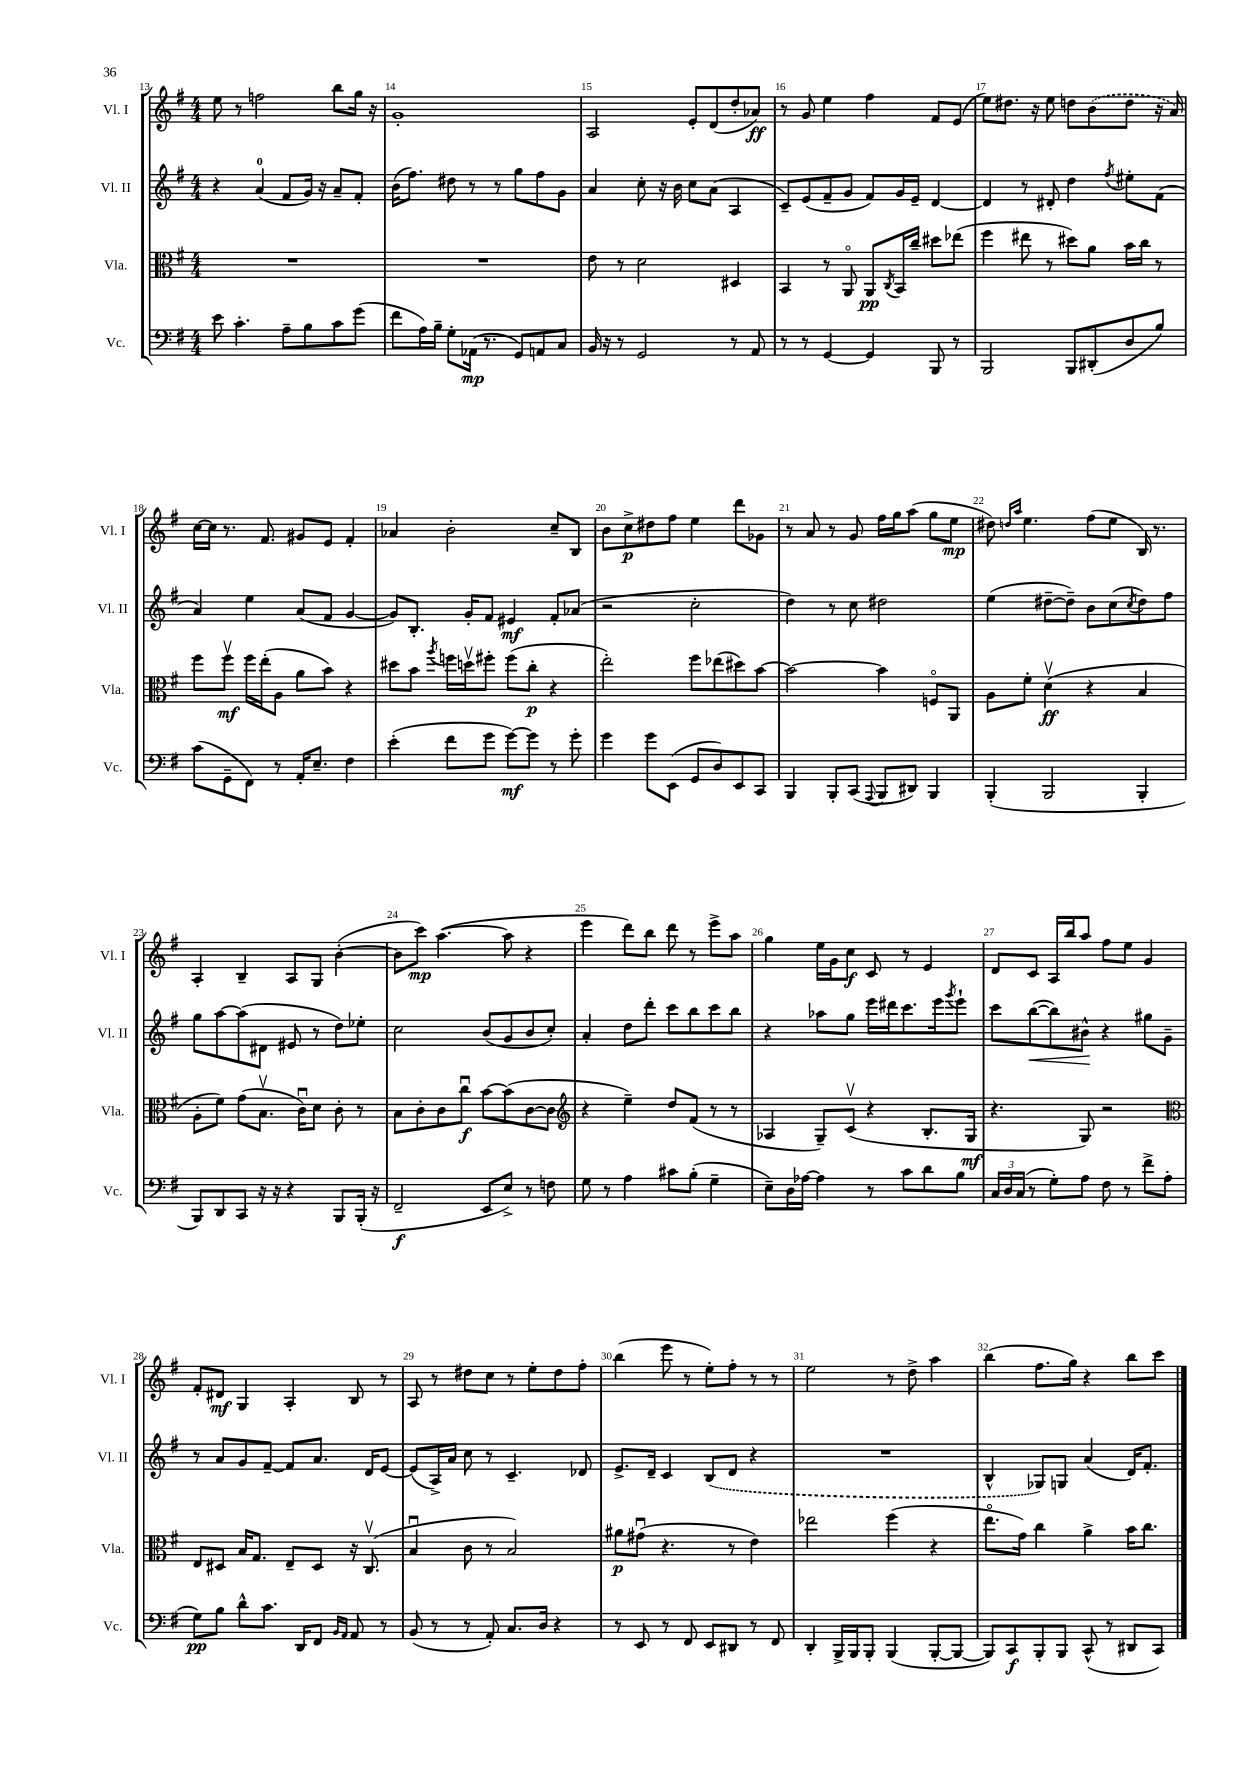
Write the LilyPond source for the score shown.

<<
\new StaffGroup <<
\new Staff = "s0" \with { instrumentName = "Vl. I" shortInstrumentName = "Vl. I" } {
    \clef treble \key g \major \numericTimeSignature \time 4/4
    e''8 r8 f''2 b''8 g''16 r16 |
    g'1-. |
    a2 e'8-. d'8( d''8-. aes'8\ff) |
    r8 g'8 e''4 fis''4 fis'8 e'8( |
    e''8) dis''8. r16 e''8 d''8 \once \slurDashed b'8( d''8 r16 a'16) |
    c''16~ c''16 r8. fis'8. gis'8 e'8 fis'4-. |
    aes'4 b'2-. c''8-- b8 |
    b'8 c''8->\p dis''8 fis''8 e''4 d'''8 ges'8 |
    r8 a'8 r8 g'8 fis''16 g''16 a''8( g''8 e''8\mp |
    dis''8) \grace { d''16 a''16 } e''4. fis''8( e''8 b16) r8. |
    a4-. b4-- a8 g8 b'4~-.( |
    b'8 c'''8\mp) a''4.~( a''8 r4 |
    e'''4 d'''8) b''8 d'''8 r8 e'''8-> a''8 |
    g''4 e''16 g'16 c''8\f c'8 r8 e'4 |
    d'8 c'8 a16 b''16 a''8 fis''8 e''8 g'4 |
    fis'8-. dis'8\mf g4 a4-. b8 r8 |
    a8 r8 dis''8 c''8 r8 e''8-. dis''8 fis''8-. |
    b''4( e'''8 r8 e''8-.) fis''8-. r8 r8 |
    e''2 r8 d''8-> a''4 |
    b''4( fis''8. g''16) r4 b''8 c'''8 \bar "|." |
}
\new Staff = "s1" \with { instrumentName = "Vl. II" shortInstrumentName = "Vl. II" } {
    \clef treble \key g \major \numericTimeSignature \time 4/4
    r4 a'4-0( fis'8 g'16) r16 a'8-- fis'8-. |
    b'16( fis''8.) dis''8 r8 r8 g''8 fis''8 g'8 |
    a'4 c''8-. r16 b'16 c''8 a'8( a4 |
    c'8--) e'8( fis'8-- g'8 fis'8) g'16 e'16-- d'4~ |
    d'4 r8 dis'8-. d''4 \acciaccatura { fis''8 } eis''8-. fis'8( |
    a'4) e''4 a'8( fis'8 g'4~ |
    g'8) b8.-. g'16-. fis'8 eis'4\mf fis'8-. aes'8( |
    r2 c''2-. |
    d''4) r8 c''8 dis''2 |
    e''4( dis''8~-- dis''8--) b'8 c''8( \acciaccatura { c''8 } dis''8) fis''8 |
    g''8 a''8~ a''8( dis'8 eis'8 r8 d''8) ees''8-. |
    c''2 b'8( g'8 b'8 c''8-.) |
    a'4-. d''8 d'''8-. c'''8 b''8 c'''8 b''8 |
    r4 aes''8 g''8 e'''16 dis'''16 c'''8. e'''16 \acciaccatura { g'''8 } e'''8-! |
    c'''8 b''8~\<( b''8) bis'8-^\! r4 gis''8 g'8-- |
    r8 a'8 g'8 fis'8~-- fis'8 a'8. d'16 e'8~ |
    e'8( a16->) a'16 c''8 r8 c'4.-- des'8 |
    e'8.-> d'16-- c'4 \once \slurDashed b8( d'8 r4 |
    R1 |
    b4-^ ges8) g8 a'4( d'16) fis'8.-. \bar "|." |
}
\new Staff = "s2" \with { instrumentName = "Vla." shortInstrumentName = "Vla." } {
    \clef alto \key g \major \numericTimeSignature \time 4/4
    R1 |
    R1 |
    e'8 r8 d'2 dis4 |
    b,4 r8 a,8\flageolet a,8\pp \acciaccatura { c8 } b,16 c''16-- dis''8 ees''8( |
    fis''4 eis''8 r8 dis''8) a'8 b'16 c''16 r8 |
    fis''8 fis''8\upbow\mf fis''16 e''16-.( a8 a'8 b'8) r4 |
    dis''8 b'8 \acciaccatura { a''8 } f''16 d''16\upbow fis''8-. fis''8( c''8-.\p r4 |
    e''2-.) fis''8 ees''8( dis''8) b'8~ |
    b'2~ b'4 f8\flageolet a,8 |
    a8 fis'8-. d'4\upbow\ff( r4 b4 |
    a8-. fis'8) g'8( b8.\upbow c'16\downbow) d'8 c'8-. r8 |
    b8 c'8-. c'8 c''8\downbow\f b'8~ b'8( c'8~ c'8 |
    \clef treble r4 e''4--) d''8 fis'8( r8 r8 |
    aes4 g8--) c'8\upbow( r4 b8.-. g16\mf |
    r4. g8) r2 |
    \clef alto e8 dis8 b16 g8. e8-- dis8 r16 c8.\upbow( |
    b4\downbow c'8 r8 b2) |
    ais'8\p gis'8\downbow( r4. r8 e'4) |
    ees''2 fis''4( r4 |
    e''8.\flageolet g'16) c''4 a'4-> b'16 c''8. \bar "|." |
}
\new Staff = "s3" \with { instrumentName = "Vc." shortInstrumentName = "Vc." } {
    \clef bass \key g \major \numericTimeSignature \time 4/4
    e'8 c'4.-. a8-- b8 c'8 g'8( |
    fis'8 a16) b16-- g8-. aes,16\mp( r8. g,8) a,8 c8 |
    b,16 r16 r8 g,2 r8 a,8 |
    r8 r8 g,4~ g,4 b,,8 r8 |
    b,,2 b,,8 dis,8-.( d8 b8) |
    c'8( g,8-- fis,8) r8 a,16-. e8.-- fis4 |
    e'4-.( fis'8 g'8 g'8~\mf) g'8 r8 g'8-. |
    g'4 g'8 e,8( g,8 d8) e,8 c,8 |
    b,,4 b,,8-. c,8( \appoggiatura { a,,8 } b,,8 dis,8) b,,4 |
    b,,4-.( b,,2 b,,4-. |
    b,,8) d,8 c,8 r16 r16 r4 b,,8 b,,16-.( r16 |
    fis,2--\f e,8 e8->) r8 f8 |
    g8 r8 a4 cis'8 b8-.( g4-- |
    e8--) d16 aes16~ aes4 r8 c'8 d'8 b8 |
    \tuplet 3/2 { c16 d16 c16( } r8 g8-.) a8 fis8 r8 fis'8-> a8( |
    g8\pp) b8 d'8-^ c'8. d,16 fis,8 \grace { b,16 a,16 } a,8 r8 |
    b,8( r8 r8 a,8-.) c8. d16 r4 |
    r8 e,8 r8 fis,8 e,8 dis,8 r8 fis,8 |
    d,4-. b,,16-> b,,16 b,,8-. b,,4( b,,8~-. b,,8~ |
    b,,8) c,8\f b,,8-. b,,8 c,8-^( r8 dis,8 c,8) \bar "|." |
}
>>
>>
\layout { \context { \Score currentBarNumber = #13 \override BarNumber.break-visibility = ##(#f #t #t) barNumberVisibility = #all-bar-numbers-visible } }
